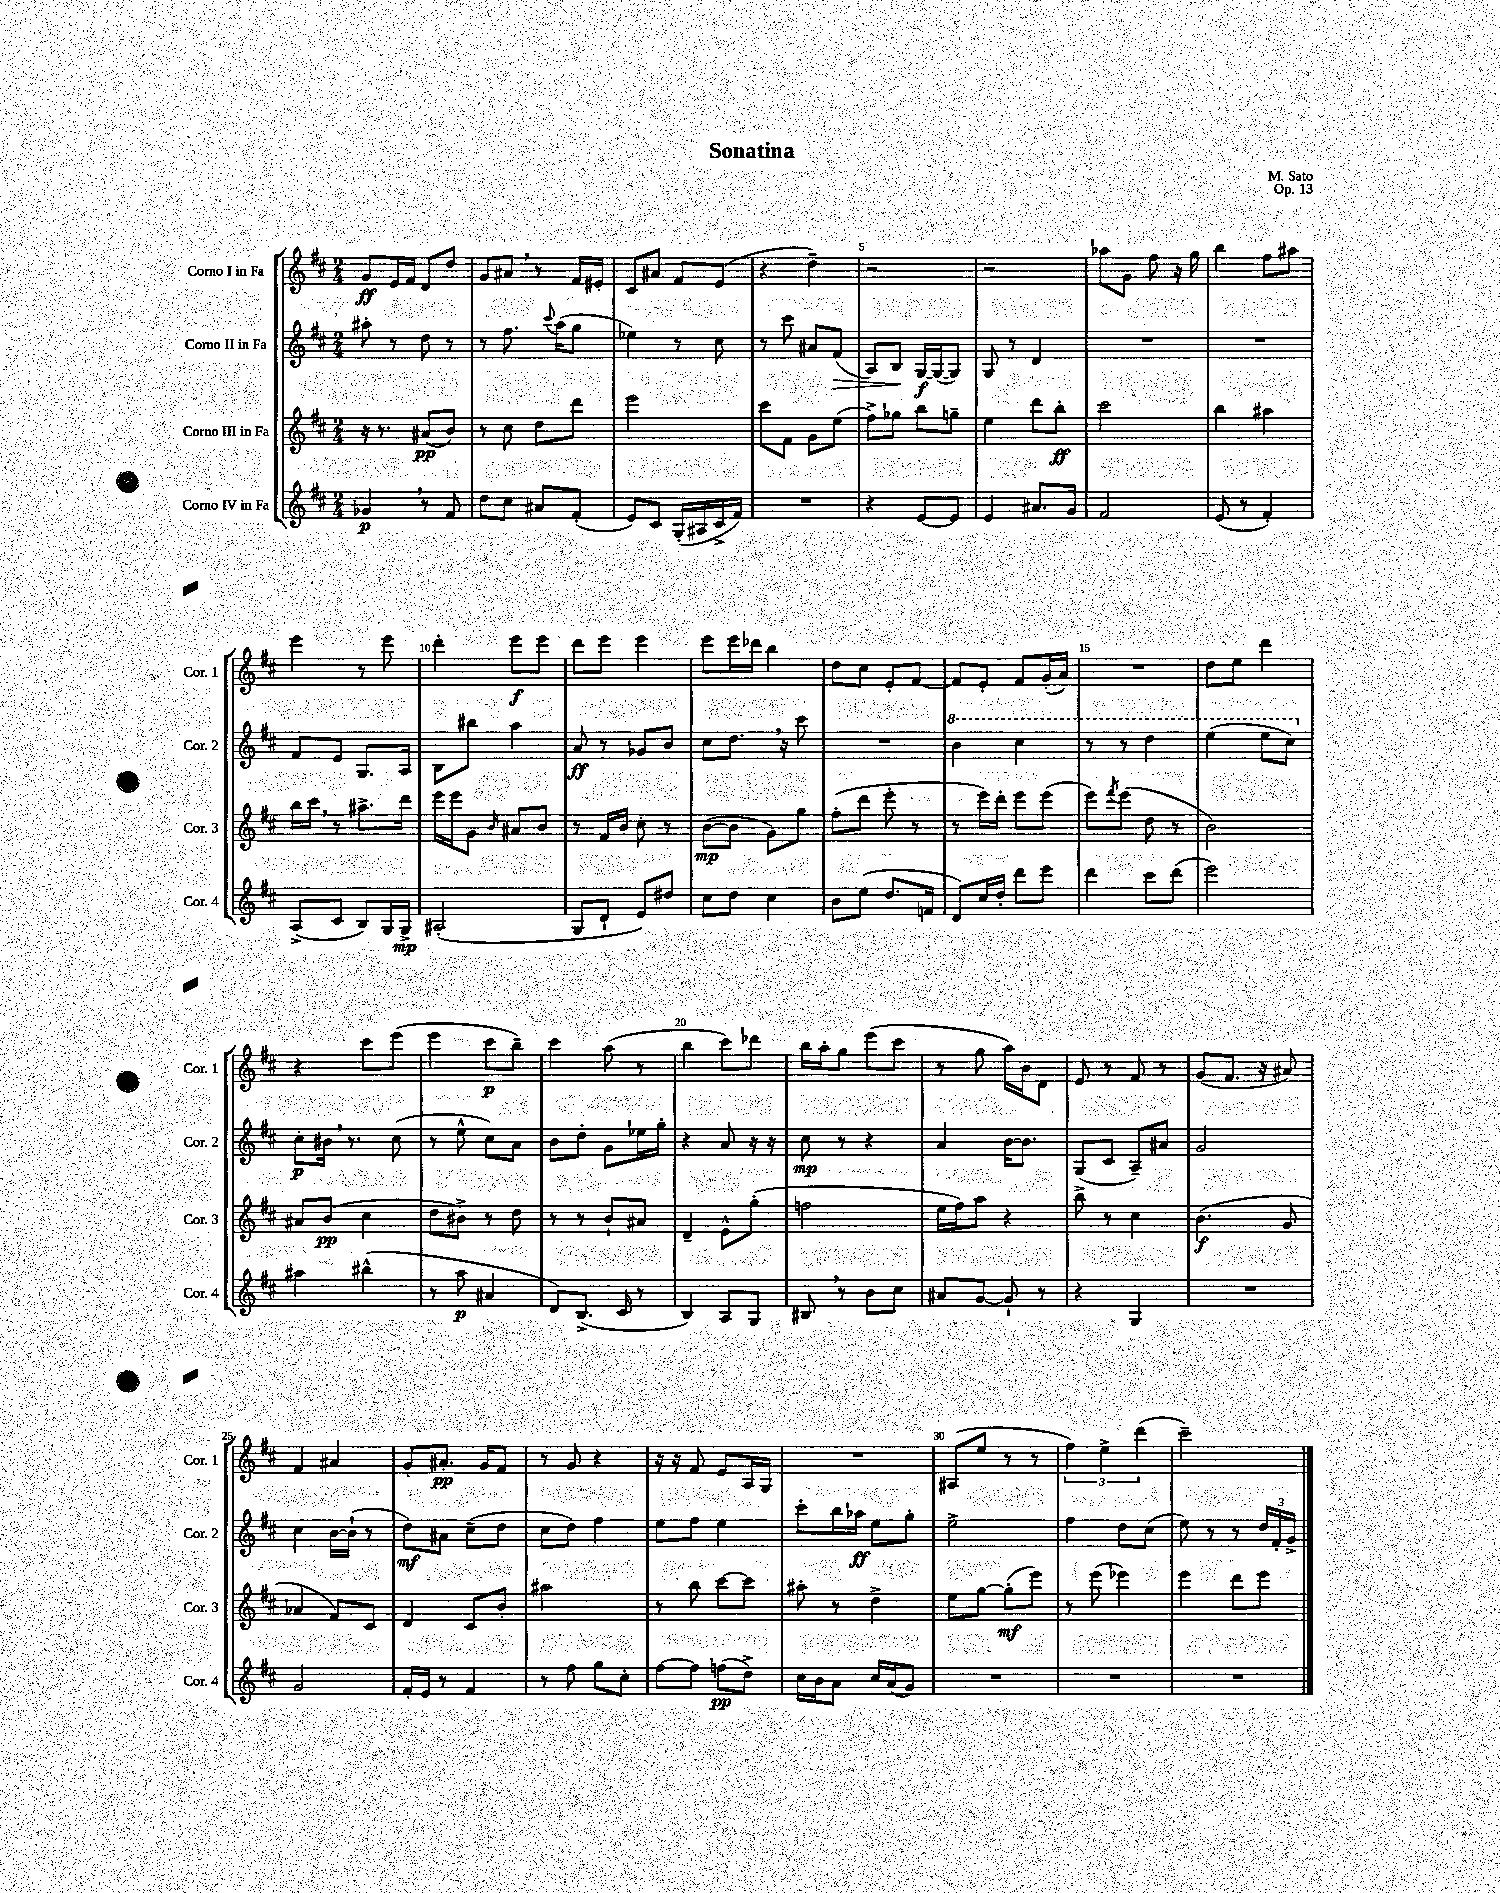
\header { title = "Sonatina" composer = "M. Sato" opus = "Op. 13" }
<<
\new StaffGroup <<
\new Staff = "s0" \with { instrumentName = "Corno I in Fa" shortInstrumentName = "Cor. 1" } {
    \clef treble \key d \major \numericTimeSignature \time 2/4
    g'8\ff e'16 fis'16 d'8 d''8 |
    g'8 ais'8 \breathe r8 fis'16 eis'16-. |
    cis'8 ais'8 fis'8 e'8( |
    r4 d''4--) |
    r2 |
    r2 |
    aes''8 g'8 fis''8 r16 g''16 |
    b''4 fis''8 ais''8 |
    e'''4 r8 e'''8 |
    d'''4-. e'''8\f e'''8 |
    d'''8 e'''8 e'''4 |
    e'''8 e'''16 des'''16 b''4 |
    d''8 cis''8 e'8-. fis'8~ |
    fis'8 e'8-. fis'8 g'16-.( a'16) |
    R2 |
    d''8 e''8 d'''4 |
    r4 cis'''8 e'''8( |
    e'''4 cis'''8\p b''8--) |
    cis'''4 a''8( r8 |
    b''4 cis'''8) des'''8 |
    b''16 a''16-. g''8 e'''8( cis'''8 |
    r8 g''8 a''16) b'16 d'8 |
    e'8 r8 fis'8 r8 |
    g'8( fis'8. r16 ais'8) |
    fis'4 ais'4 |
    g'8-. ais'8.-.\pp g'16 fis'8 |
    r8 g'8 r4 |
    r16 r16 fis'8 e'8 a16 g16 |
    R2 |
    ais8( e''8 r8 r8 |
    \tuplet 3/2 { fis''4) e''4-> d'''4( } |
    cis'''2--) \bar "|." |
}
\new Staff = "s1" \with { instrumentName = "Corno II in Fa" shortInstrumentName = "Cor. 2" } {
    \clef treble \key d \major \numericTimeSignature \time 2/4
    ais''8-. r8 d''8 r8 |
    r8 fis''8. \appoggiatura { cis'''8 } a''16( g''8 |
    ees''4) r8 cis''8 |
    r8 cis'''8 ais'8 fis'8\>( |
    a8) b8\! g16~\f g16~( g8) |
    g8 r8 d'4 |
    R2 |
    R2 |
    fis'8 e'8 g8. a16 |
    b8 bis''8 a''4 |
    a'8\ff r8 ges'8 b'8 |
    cis''8 d''8. \breathe r16 cis'''8 |
    R2 |
    \ottava #1 b''4 cis'''4 |
    r8 r8 d'''4 |
    e'''4( e'''8 cis'''8) \ottava #0 |
    cis''8-.\p bis'16 \breathe r8. cis''8( |
    r8 e''8-^ cis''8) a'8 |
    b'8 d''8-. g'8 ees''16 g''16-. |
    r4 a'8 r16 r16 |
    cis''8\mp r8 r4 |
    a'4 b'16~ b'8. |
    g8( cis'8 a8--) ais'8 |
    g'2 |
    cis''4 b'16~ b'16-!( r8 |
    d''8\mf) ais'8 cis''8--( d''8 |
    cis''8 d''8) fis''4 |
    e''8 fis''8 e''4 |
    cis'''8-. b''16 aes''16\ff e''8 g''8-. |
    e''2-> |
    fis''4 d''8 cis''8( |
    e''8) r8 r8 \tuplet 3/2 { d''16 fis'16-. g'16-> } \bar "|." |
}
\new Staff = "s2" \with { instrumentName = "Corno III in Fa" shortInstrumentName = "Cor. 3" } {
    \clef treble \key d \major \numericTimeSignature \time 2/4
    r16 r8. ais'8\pp( b'8) |
    r8 cis''8 d''8 d'''8 |
    e'''2 |
    cis'''8 fis'8 g'8 e''8( |
    fis''8->) ges''8 b''8 g''8-- |
    e''4 d'''8 b''8-.\ff |
    cis'''2 |
    b''4 ais''4 |
    b''16 cis'''16 \breathe r8 ais''8.-> d'''16 |
    e'''16 e'''16 g'8 \grace { b'16 } ais'8 b'8 |
    r8 fis'16 b'16 cis''8-. r8 |
    b'8~\mp( b'8 g'8) g''8 |
    fis''8-.( d'''8 e'''8-. r8 |
    r8 e'''16) d'''16-. e'''8 e'''8( |
    e'''8) \acciaccatura { fis'''8 } e'''8( d''8 r8 |
    b'2) |
    ais'8 b'8\pp( cis''4 |
    d''8 bis'8->) r8 d''8 |
    r8 r8 b'8-! ais'8 |
    d'4-- e'8-^ g''8-.( |
    f''2 |
    e''16 fis''16) a''8 r4 |
    b''8-> r8 cis''4 |
    b'4.\f( g'8 |
    aes'4 fis'8) cis'8 |
    d'4 cis'8 b'8-. |
    ais''2 |
    r8 b''8 cis'''8~ cis'''8 |
    ais''8-. r8 d''4-> |
    e''8 g''8~ g''8-.\mf( e'''8) |
    r8 e'''8( ees'''4) |
    e'''4 d'''8 e'''8 \bar "|." |
}
\new Staff = "s3" \with { instrumentName = "Corno IV in Fa" shortInstrumentName = "Cor. 4" } {
    \clef treble \key d \major \numericTimeSignature \time 2/4
    ges'4\p \breathe r8 fis'8 |
    d''8 cis''8 ais'8 fis'8-.( |
    e'8) cis'8 g16-.( ais16 cis'16-> fis'16) |
    R2 |
    r4 e'8~ e'8 |
    e'4 ais'8. g'16 |
    fis'2 |
    e'8( r8 fis'4-.) |
    a8->( cis'8 b8) g16 g16->\mp |
    ais2-.( |
    g8 d'8-! e'8) dis''8 |
    cis''8 d''8 cis''4 |
    b'8 e''8( d''8. f'16 |
    d'8) cis''16 d''16-. d'''8 e'''8 |
    d'''4 cis'''8 d'''8( |
    e'''2) |
    ais''4 bis''4-^( |
    r8 a''8\p ais'4 |
    d'8) b8.->( cis'16 r8 |
    b4) a8 g8 |
    bis8 \breathe r8 b'8 cis''8 |
    ais'8 g'8~ g'8-! r8 |
    r4 g4 |
    R2 |
    g'2 |
    fis'16-. e'16 r8 fis'4 |
    r8 fis''8 g''8 cis''8-. |
    fis''8~ fis''8 f''8\pp( d''8->) |
    cis''16 b'16 a'8 cis''16 a'16( g'8) |
    R2 |
    R2 |
    R2 \bar "|." |
}
>>
>>
\layout { \context { \Score \override BarNumber.break-visibility = ##(#f #t #t) barNumberVisibility = #(every-nth-bar-number-visible 5) } }
